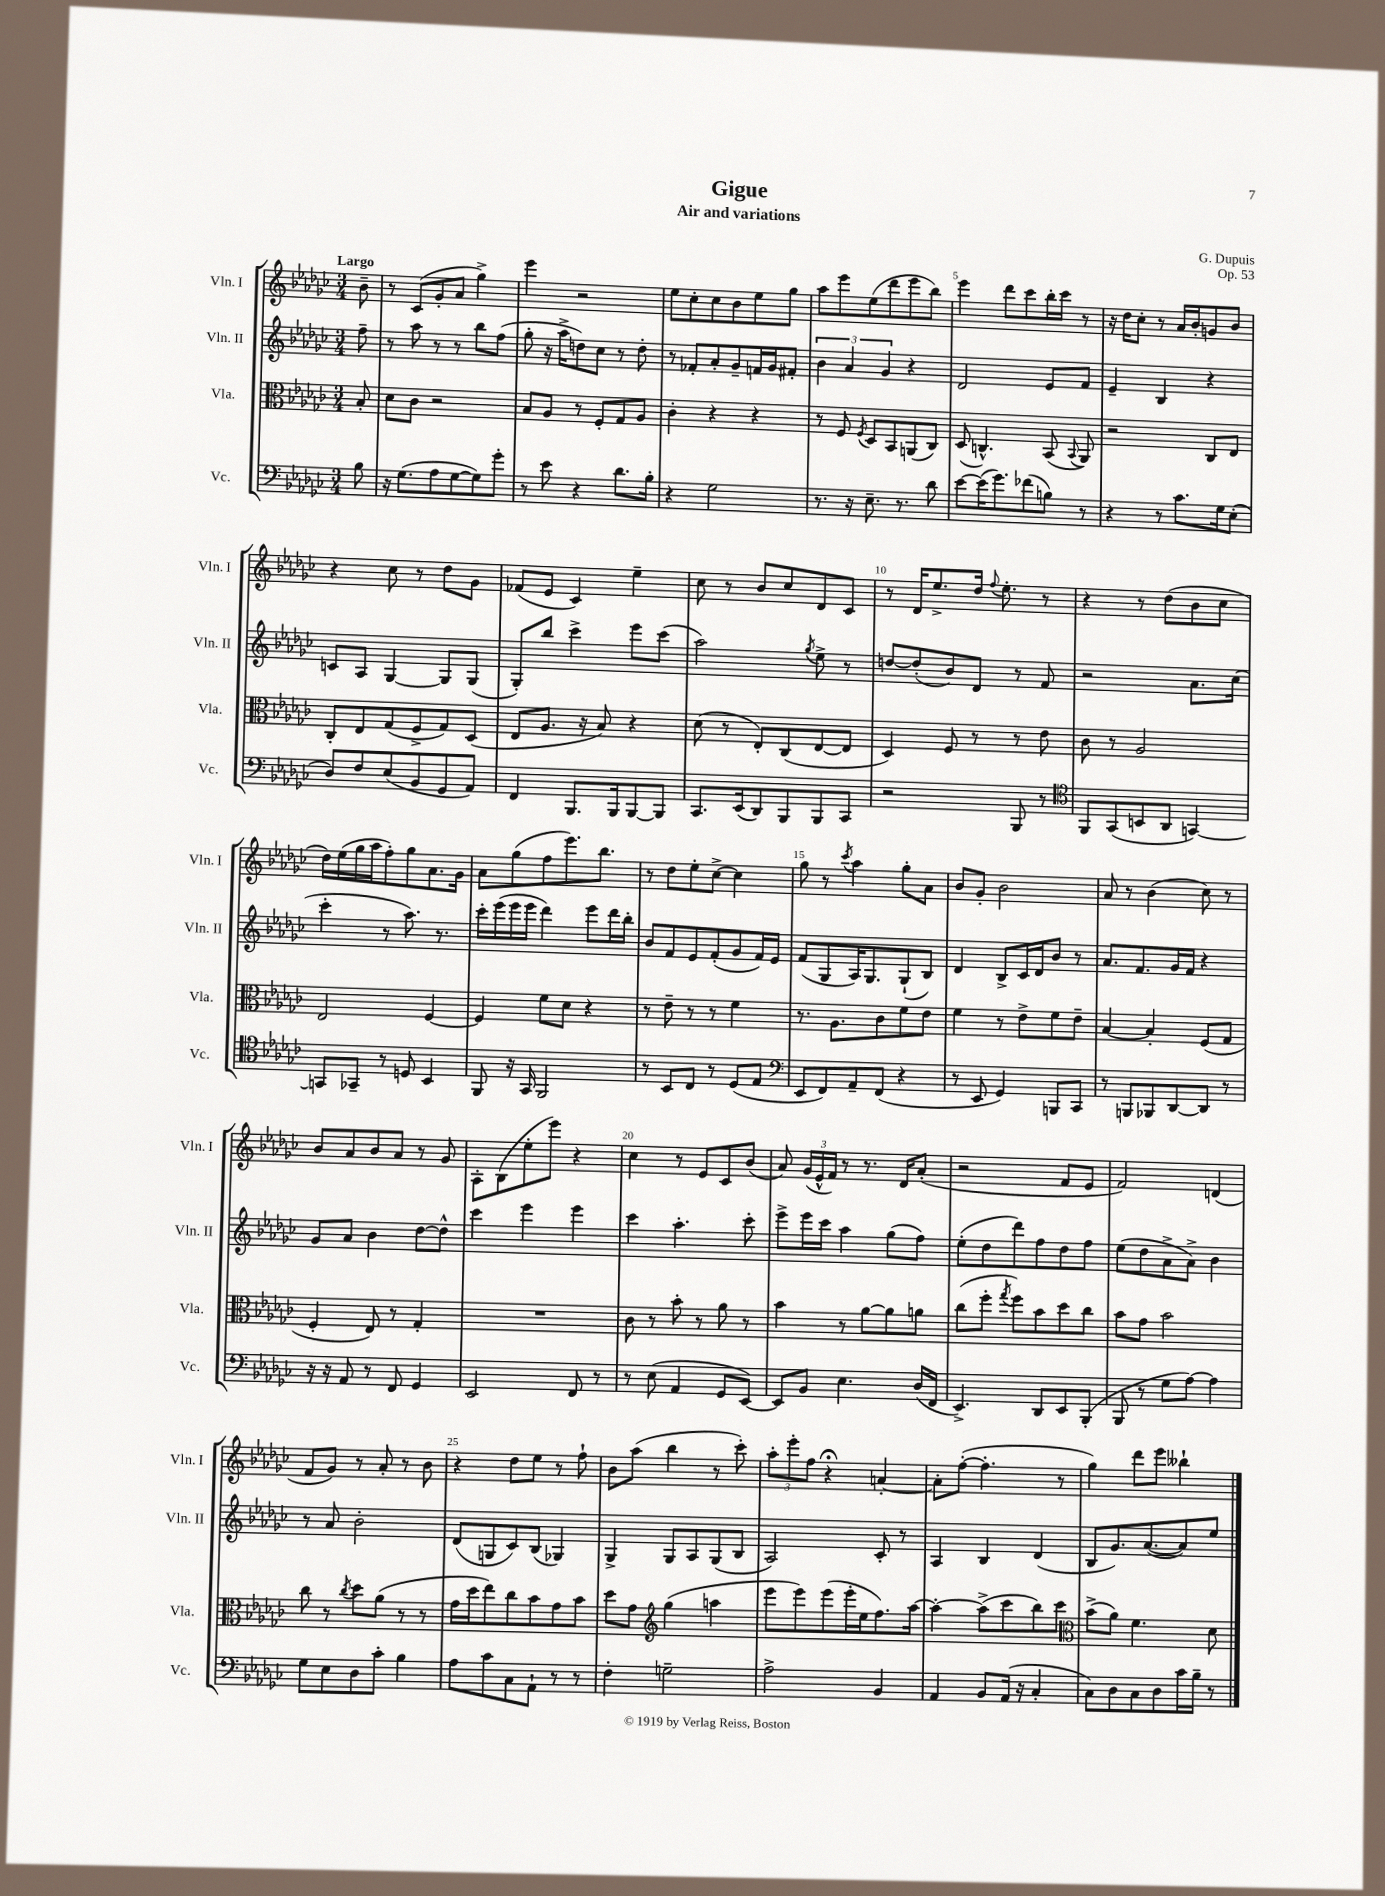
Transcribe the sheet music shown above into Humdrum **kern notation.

**kern	**kern	**kern	**kern
*part4	*part3	*part2	*part1
*staff4	*staff3	*staff2	*staff1
*I"Vc.	*I"Vla.	*I"Vln. II	*I"Vln. I
*I'Vc.	*I'Vla.	*I'Vln. II	*I'Vln. I
*clefF4	*clefC3	*clefG2	*clefG2
*k[b-e-a-d-g-c-]	*k[b-e-a-d-g-c-]	*k[b-e-a-d-g-c-]	*k[b-e-a-d-g-c-]
*M3/4	*M3/4	*M3/4	*M3/4
=	=	=	=
!	!	!	!LO:TX:a:B:t=Largo
8B-\	8B-'/	8ff~\	8b-~\
=1	=1	=1	=1
16r	8d-\L	8r	8r
(8.G-\L	.	.	.
.	8c-\J	8aa-\	(8c-/L
8A-\	2r	8r	8g-'/
[8G-\	.	8r	8a-/J
8G-\])	.	8bb-\L	4gg-^\)
8g-'\J	.	(8ff\J	.
=2	=2	=2	=2
8r	8B-/L	8gg-'\	4eee-\
8e-\	8A-/J	16r	.
.	.	16aa-^\KL	.
4r	8r	8ddn\)	2r
.	8F'/L	8cc-\J	.
8.d-\L	8G-/	8r	.
.	8A-/J	8dd'\	.
16B-'\Jk	.	.	.
=3	=3	=3	=3
4r	4c-'\	8r	8ee-\L
.	.	8f-X'/L	8cc-'\
2G-\	4r	8a-'/	8cc-\
.	.	8g-~/	8b-\
.	4r	16fn/L	8ee-\
.	.	16g-/J	.
.	.	8f#X'/J	8gg-\J
=4	=4	=4	=4
8.r	8r	6b-\	8aa-\L
.	8F/	.	8eee-\
.	.	6a-/	.
16r	.	.	.
.	8qF/	.	.
8.E-~\	8D-/L	.	(8ee-\
.	.	6g-/	.
.	8BB-/	.	8ddd-\
8.r	.	.	.
.	(8AAn/	4r	8eee-\
8d-\	8C-/J)	.	8bb-\J)
=5	=5	=5	=5
[8e-\L	(8D-/	2d-/	4eee-\
(16e-\K]	4.Cn^^/)	.	.
8.g-\)	.	.	.
.	.	.	8ddd-\L
(8f-X\	.	.	8ccc-\
8Bn\J)	(8BB-/	8e-/L	16bb-'\L
.	.	.	16ccc-\JJ
.	8qqBB-/	.	.
8r	8AA-/)	8f/J	8r
=6	=6	=6	=6
4r	2r	4e-~/	16r
.	.	.	16dd-\KL
.	.	.	8cc-'\J
8r	.	4B-/	8r
8.c-\L	.	.	16a-/LL
.	.	.	16b-'/J
.	8C-/L	4r	8gn/
16G-\k	.	.	.
(8E-'\J	8E-/J	.	8b-/J
!!LO:LB:g=z
=7	=7	=7	=7
8D-/L)	8C-'/L	8cn/L	4r
8F/	8E-/	8A-/J	.
(8E-/	(8G-/	[4G-/	8cc-\
8BB-/	8F^/	.	8r
8GG-/	8G-/)	8G-/L]	8dd-\L
8AA-/J)	(8D-/J	(8G-/J	8g-\J
=8	=8	=8	=8
4FF/	8E-/L	8G-'/L)	(8f-X/L
.	8.A-/J	8bb-/J	8e-/J
8.BBB-/L	.	4ccc-^\	4c-/)
.	16r	.	.
.	8B-/)	.	.
16BBB-/k	.	.	.
[8BBB-/	4r	8eee-\L	4ee-~\
8BBB-/J]	.	(8ccc-\J	.
=9	=9	=9	=9
8.CC-/L	(8d-\	2aa-\)	8cc-\
.	8r	.	8r
(16EE-/k	.	.	.
8DD-/)	8E-'/L)	.	8b-/L
8BBB-/	(8C-/	.	8cc-/
.	.	8qgg-/	.
8BBB-/	[8E-/	8ee-^\	8d-/
8CC-/J	8E-/J]	8r	8c-/J
=10	=10	=10	=10
2r	4D-/)	[8ddn/L	8r
.	.	(8dd'/]	16d-/KL
.	.	.	8.ee-^/
.	8F/	8b-/)	.
.	8r	8d-/J	16dd-/Jk
.	.	.	8qqff/
.	.	.	8.ee-'\
8BBB-/	8r	8r	.
8r	8e-\	8f/	8r
=11	=11	=11	=11
*clefC4	*	*	*
8FF/L	8c-\	2r	4r
(8GG-/	8r	.	.
8BBn/	2A-/	.	8r
8AA-/J	.	.	(8dd-\L
[4GGn/)	.	8.a-\L	8b-\
.	.	.	8cc-\J
.	.	(16cc-\Jk	.
!!LO:LB:g=z
=12	=12	=12	=12
8GGn/L]	2E-/	4ccc-'\	16dd-\LL)
.	.	.	(16ee-\
8GG-X~/J	.	.	16gg-\
.	.	.	16aa-\J
8r	.	8r	8ff'\)
8Dn/	.	8.aa-\)	8gg-\
4BB-/	[4F/	.	8.a-\
.	.	8.r	.
.	.	.	16g-\Jk
=13	=13	=13	=13
8FF/	4F/]	16ccc-'\LL	8a-\L
.	.	(16eee-\	.
16r	.	16eee-\	(8gg-\
16GG-/	.	16eee-\JJ	.
2FF/	8f\L	4ddd-\)	8ff\
.	8d-\J	.	8.eee-\)
.	4r	8eee-\L	.
.	.	.	8.bb-\J
.	.	16ddd-\L	.
.	.	16bb-'\JJ	.
=14	=14	=14	=14
8r	8r	8b-/L	8r
8BB-/L	8e-~\	8f/	8dd-\L
8C-/J	8r	8e-/	8ee-'\
8r	8r	(8f'/	[8cc-^\J
(8D-/L	4f\	8g-/	4cc-\]
8E-/J	.	16f/L)	.
.	.	16e-/JJ	.
=15	=15	=15	=15
*clefF4	*	*	*
8EE-/L	8.r	(8f/L	8gg-\
8FF/)	.	8G-/	8r
.	8.A-\L	.	.
.	.	.	8qccc-/
8AA-~/	.	16A-/K)	4aa-\
.	.	8.G-/	.
(8FF/J	8c-\	.	.
4r	8f\	(8G-`/	8gg-'\L
.	8e-\J	8B-/J)	8a-\J
=16	=16	=16	=16
8r	4f\	4d-/	8b-/L
8EE-/	.	.	8g-'/J
4GG-/)	8r	8B-^/L	2b-\
.	8e-^\L	16c-/L	.
.	.	16d-/J	.
8BBBn/L	8f\	8b-/J	.
8CC-/J	8e-~\J	8r	.
=17	=17	=17	=17
8r	[4B-/	8.a-/L	8a-/
8BBBn/L	.	.	8r
.	.	8.f/	.
8BBB-X/	4B-'/]	.	(4b-\
[8DD-/	.	16g-/L	.
.	.	16f/JJ	.
8DD-/J]	(8F/L	4r	8cc-\)
8r	8G-/J	.	8r
!!LO:LB:g=z
=18	=18	=18	=18
16r	4F'/	8g-/L	8b-/L
16r	.	.	.
8AA-/	.	8a-/J	8a-/
8r	8E-/)	4b-\	8b-/
8FF/	8r	.	8a-/J
4GG-/	4G-'/	[8dd-\L	8r
.	.	8dd-^^\J]	8g-/
=19	=19	=19	=19
2EE-/	2.r	4ccc-\	8A-'\L
.	.	.	(8B-\
.	.	4eee-\	8ee-'\
.	.	.	8eee-\J)
8FF/	.	4eee-\	4r
8r	.	.	.
=20	=20	=20	=20
8r	8c-\	4ccc-\	4cc-\
(8E-\	8r	.	.
4AA-/	8b-'\	4.aa-'\	8r
.	8r	.	8e-/L
8GG-/L	8a-\	.	8c-/
[8EE-/J)	8r	8ccc-'\	(8b-/J
=21	=21	=21	=21
8EE-/L]	4b-\	8eee-^\L	8a-/)
8BB-/J	.	16eee-\L	(24g-/LL
.	.	.	24e-^^/
.	.	16ccc-\JJ	.
.	.	.	24f/JJ)
4.E-\	8r	4aa-\	8r
.	[8a-\L	.	8.r
.	8a-\]	(8gg-\L	.
.	.	.	16d-/KL
(16D-/LL	8an\J	8ff\J)	(8a-'/J
16FF/JJ	.	.	.
=22	=22	=22	=22
4.EE-^/)	(8cc-\L	(8ee-'\L	2r
.	8ff'\J	8dd-\	.
.	8qgg-/	.	.
.	8ff\L)	8ddd-\)	.
8DD-/L	8b-\	8ff\	.
8EE-/	8dd-\	8dd-\	8f/L
(8BBB-'/J	8cc-\J	8ff\J	8e-/J
=23	=23	=23	=23
8BBB-/	8b-\L	(8ee-\L	2f/)
8r	8g-\J	8dd-\	.
8G-\L	2b-\	8a-^\	.
[8A-\J)	.	8a-^\J)	.
4A-\]	.	4b-\	(4dn/
!!LO:LB:g=z
=24	=24	=24	=24
8G-\L	8cc-\	8r	8f/L
8E-\	8r	8a-/	8g-/J)
.	8qcc-/	.	.
8D-\	8dd-\L	2b-'\	8r
8c-'\J	(8a-\J	.	8a-'/
4B-\	8r	.	8r
.	8r	.	8b-\
=25	=25	=25	=25
8A-\L	16g-\LL	(8d-/L	4r
.	16dd-\J	.	.
8c-\	8ee-\)	8Gn/	.
8C-\	8cc-\	8c-/)	8dd-\L
8AA-`\J	8b-\	(8B-/J	8ee-\J
8r	8g-\	4G-X/)	8r
8r	8b-\J	.	8ff`\
=26	=26	=26	=26
4F'\	8dd-\L	4G-^/	8b-\L
.	8g-\J	.	(8aa-\J
*	*clefG2	*	*
2Gn~\	(4gg-\	8G-/L	4bb-\
.	.	8A-/	.
.	4aan\	(8G-/	8r
.	.	8B-/J	8ccc-'\)
=27	=27	=27	=27
2A-^\	8eee-\L	2A-/)	12aa-'\L
.	.	.	12eee-'\
.	8eee-\)	.	.
.	.	.	12ff\J
.	(8eee-\	.	4r;<
.	16eee-'\L	.	.
.	16ee-\J	.	.
4BB-/	8.ff\)	8c-'/	[4an'/
.	.	8r	.
.	[16aa-\Jk	.	.
=28	=28	=28	=28
4AA-/	4aa-'\_	4A-/	8a'\L]
.	.	.	([8ff'\J
8BB-/L	(8aa-^\L]	4B-/	4.ff'\]
(16AA-/Jk	8ccc-\	.	.
16r	.	.	.
4C-'/	8bb-\)	(4d-/	.
.	8ccc-\J	.	8r
=29	=29	=29	=29
*	*clefC3	*	*
8C-\L)	(8b-^\L	8B-/L	4gg-\)
8D-\	8a-\J)	8.g-/)	.
8C-\	4.f\	.	8ddd-\L
.	.	([8.a-/	.
8D-\	.	.	8eee-\J
16c-\L	.	8a-/])	4bb--X`\
16B-~\JJ	.	.	.
8r	8d-\	8ee-/J	.
==	==	==	==
*-	*-	*-	*-
